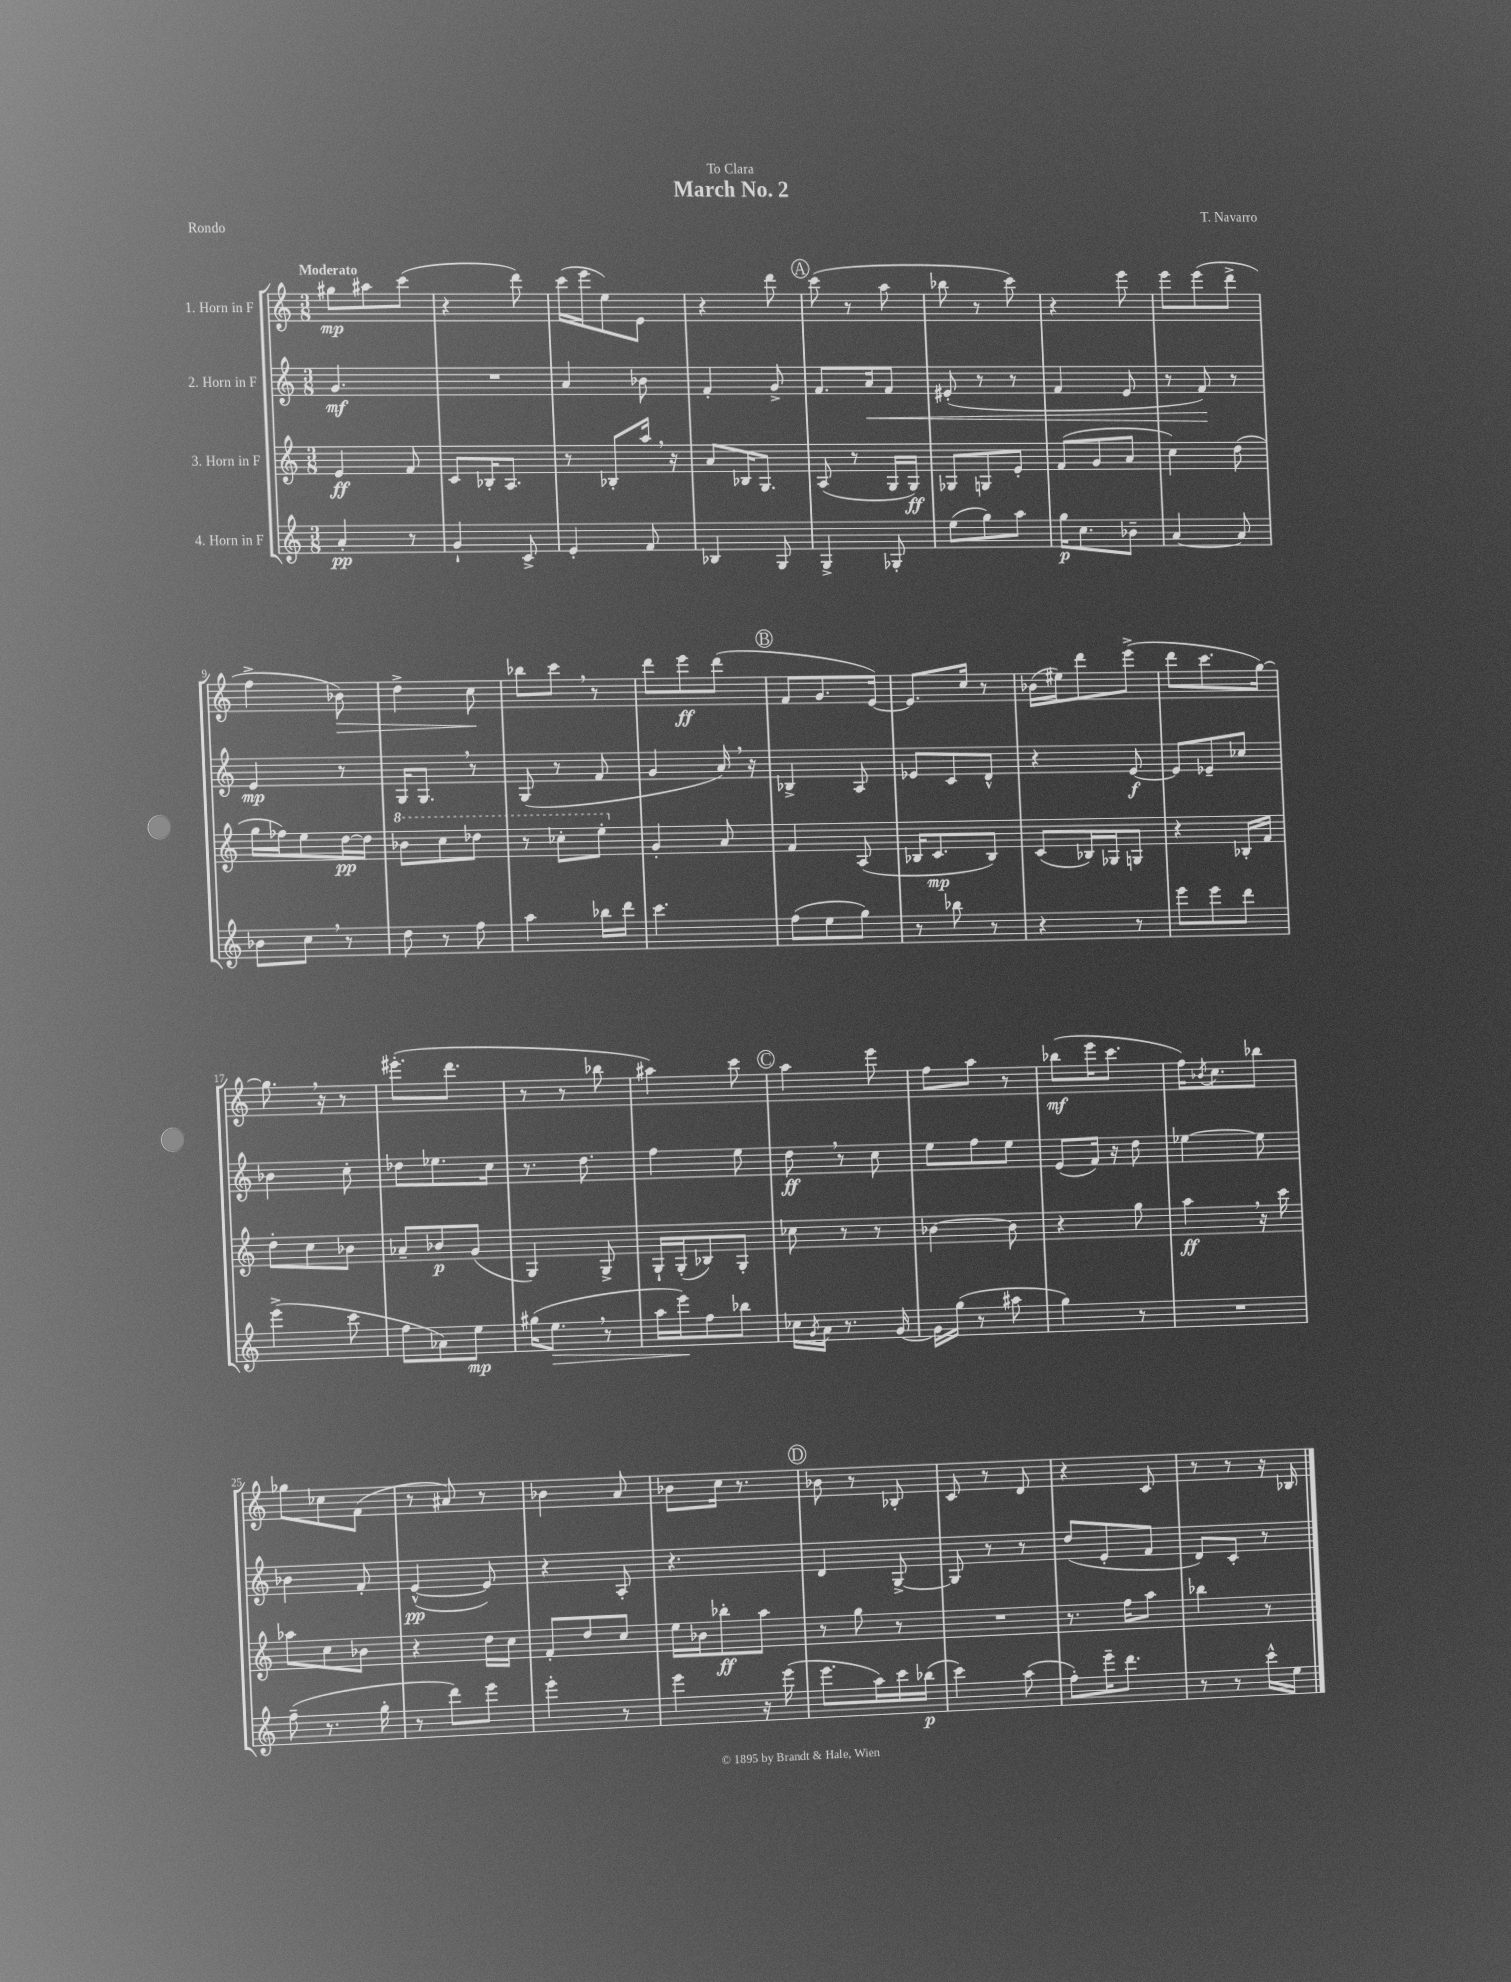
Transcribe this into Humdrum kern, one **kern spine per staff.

**kern	**kern	**kern	**kern
*staff4	*staff3	*staff2	*staff1
*clefG2	*clefG2	*clefG2	*clefG2
*k[]	*k[]	*k[]	*k[]
*M3/8	*M3/8	*M3/8	*M3/8
4a'	4e	4.g	8gg#
.	.	.	8aa#
8r	8f	.	(8ccc
=	=	=	=
4g`	8c	4.r	4r
.	16B-'	.	.
.	8.A	.	.
8c^	.	.	8ddd)
=	=	=	=
4e'	8r	4a	(16ccc
.	.	.	16eee
.	8B-'	.	8ee)
8f	16aa	8b-	8e
.	16r	.	.
=	=	=	=
4B-	8a	4f'	4r
.	16B-	.	.
.	8.G	.	.
8G	.	8g^	8ddd
=	=	=	=
4G^	(8A	8.f	(8ccc
.	8r	.	8r
.	.	16a	.
8G-'	16G	8f	8aa
.	16G)	.	.
=	=	=	=
(8ee	8G-	(8e#'	8bb-
8gg)	8G	8r	8r
8aa	8e'	8r	8ccc)
=	=	=	=
16gg	(8f	4f	4r
8.cc	.	.	.
.	8g	.	.
8b-~	8a	8e	8eee
=	=	=	=
[4a	4cc)	8r	8eee
.	.	8f)	(8eee
8a]	(8dd	8r	8ddd^
=	=	=	=
8b-	16gg	4e	4ff^
.	16ff-)	.	.
8cc	8ee	.	.
8r	[16dd	8r	8b-)
.	16dd]	.	.
=	=	=	=
8dd	8bb-	16G	4dd^
.	.	8.G	.
8r	8ccc	.	.
8ff	8ddd-	8r	8cc
=	=	=	=
4aa	8r	(8G	8bb-
.	8ccc-'	8r	8ccc
16bb-	8eee'	8f	8r
16ddd	.	.	.
=	=	=	=
4.ccc	4g'	4g	8ddd
.	.	.	8eee
.	8a	16a)	(8ddd
.	.	16r	.
=	=	=	=
(8ff	4f	4B-^	8f
8ee	.	.	8.g
8gg)	(8A	8A	.
.	.	.	[16e)
=	=	=	=
8r	16B-	8e-	8.e]
.	8.c	.	.
8bb-	.	8c	.
.	.	.	16cc
8r	8B-)	8d^^	8r
=	=	=	=
4r	(8c	4r	(16b-
.	.	.	16ee#)
.	16B-)	.	8ddd
.	16G-	.	.
8r	8G	[8e	(8eee^
=	=	=	=
8eee	4r	8e]	8ddd
8eee	.	8e-~	8.ccc
8ddd	16B-'	8cc-	.
.	16f	.	[16gg)
=	=	=	=
(4eee^	8dd'	4b-	8.gg]
.	8cc	.	.
.	.	.	16r
8ccc	8b-	8cc'	8r
=	=	=	=
8ff	8a-~	8dd-	(8.eee#'
8a-)	8b-	8.ee-	.
.	.	.	8.ddd
8ee	(8g	.	.
.	.	16cc	.
=	=	=	=
(16gg#	4G)	8.r	8r
8.ee	.	.	.
.	.	.	8r
.	.	8.dd	.
8r	8G^	.	8bb-
=	=	=	=
16aa	16G`	4ff	4aa#)
16eee)	(16G'	.	.
8ff	8B-)	.	.
8bb-	8G'	8ee	8ccc
=	=	=	=
16cc-	8cc-	8dd	4aa
8qg	.	.	.
16a	.	.	.
8.r	8r	8r	.
.	8r	8cc	8eee
[16g	.	.	.
=	=	=	=
16g]	[4b-	8ee	8ff
(16gg	.	.	.
8r	.	8ff	8aa
8aa#	8b-]	8ee	8r
=	=	=	=
4gg)	4r	(8e	(8bb-
.	.	16f)	16eee
.	.	16r	8.ccc
8r	8gg	8dd	.
=	=	=	=
4.r	4aa	[4ee-	16ff)
.	.	.	8qb-
.	.	.	8.cc
.	16r	8ee-]	8bb-
.	16ccc	.	.
=	=	=	=
(8ff~	8aa-	4b-	8gg-
8.r	8cc	.	8cc-
.	8b-	8f'	(8f
16gg'	.	.	.
=	=	=	=
8r	4r	([4e^^	8r
8ddd)	.	.	8a#)
8eee	16dd	8e])	8r
.	16cc	.	.
=	=	=	=
4eee'	8f'	4r	4b-
.	8dd	.	.
8r	8cc	8A'	8a
=	=	=	=
4eee	16ee	4.r	8b-
.	16b-	.	.
.	8bb-'	.	16cc
.	.	.	8.r
16r	8aa	.	.
(16eee	.	.	.
=	=	=	=
8.eee	8r	4d	8b-
.	8gg	.	8r
16aa)	.	.	.
16ccc	8r	[8G^	8B-'
(16bb-	.	.	.
=	=	=	=
4ccc)	4.r	8G]	8c
.	.	8r	8r
(8aa	.	8r	8d
=	=	=	=
8ff')	8.r	(8dd	4r
16eee~	.	8e'	.
8.ddd	16ff	.	.
.	8aa	8f	8c
=	=	=	=
8r	4bb-	8d)	8r
8r	.	8c'	8r
16ccc^^	8r	8r	16r
16ee	.	.	16B-
==	==	==	==
*-	*-	*-	*-
